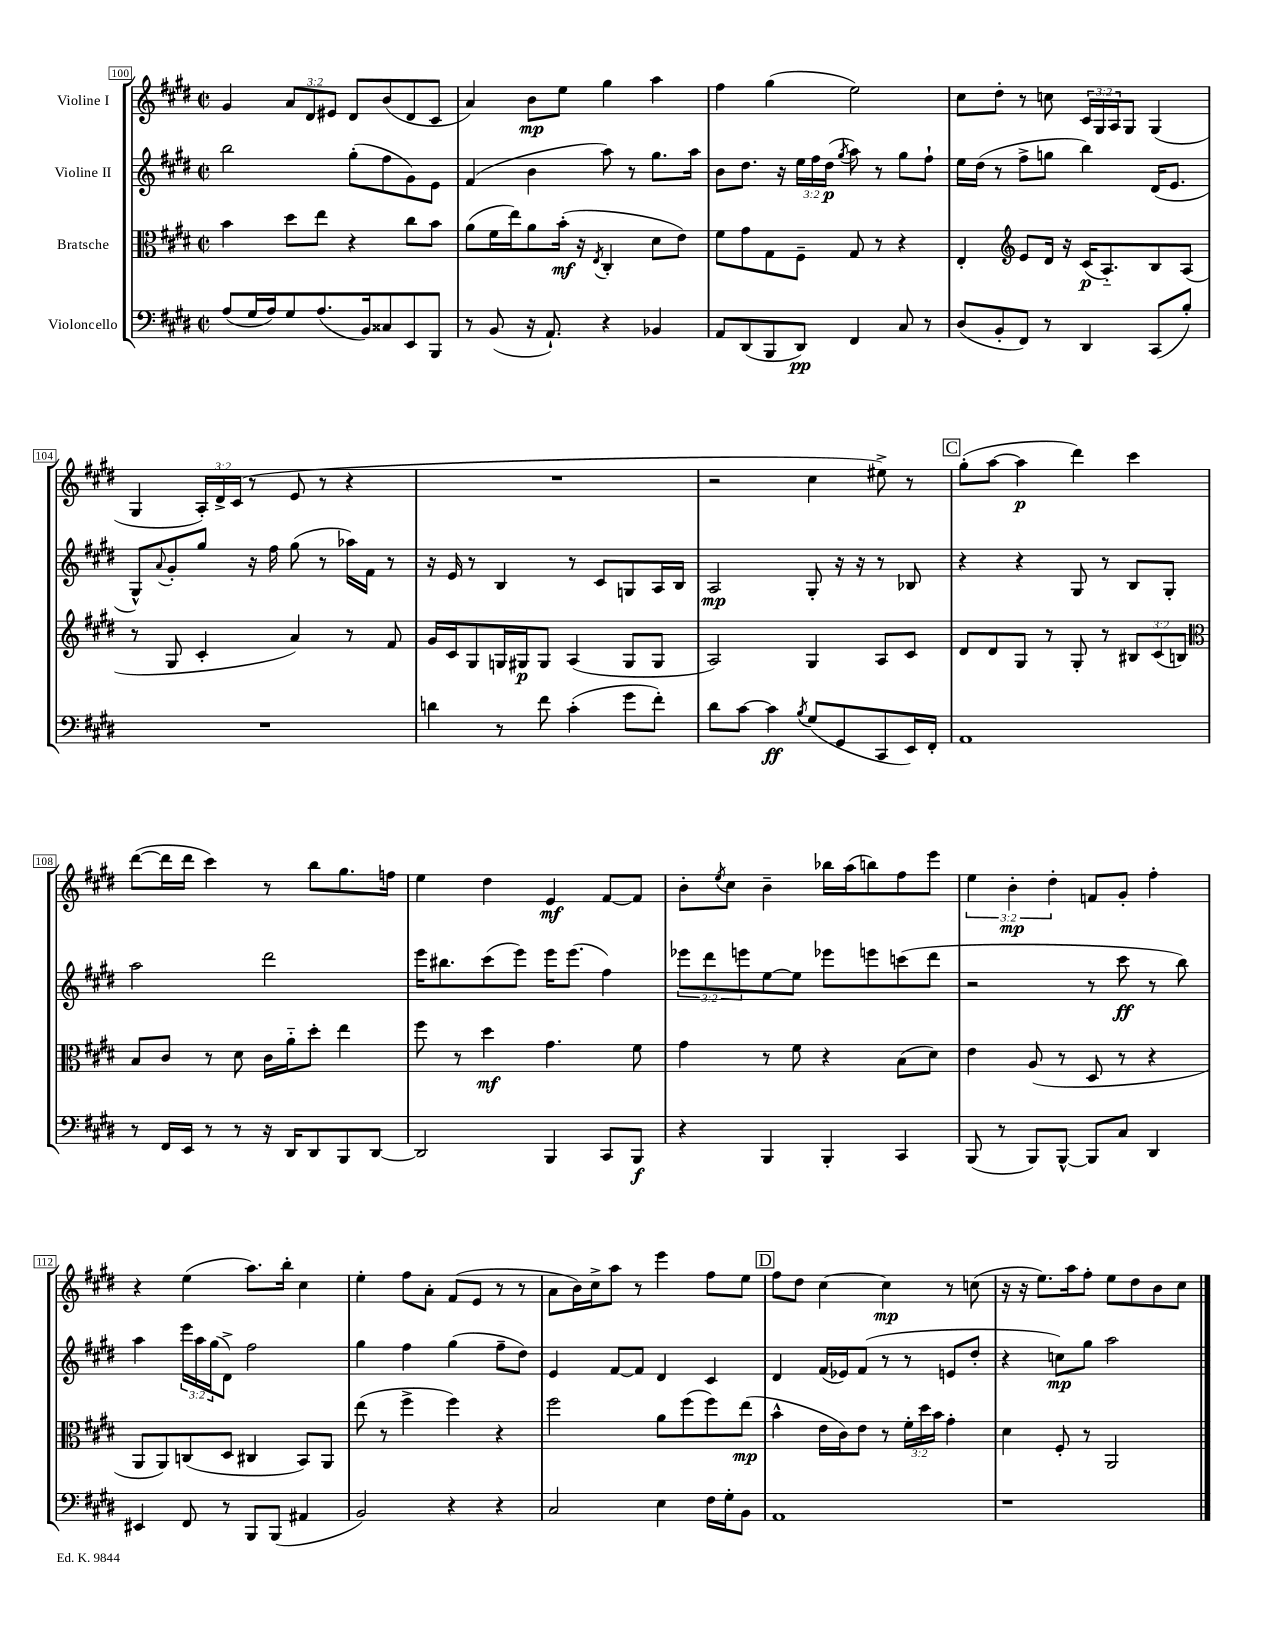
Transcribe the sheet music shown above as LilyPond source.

<<
\new StaffGroup <<
\new Staff = "s0" \with { instrumentName = "Violine I" } {
    \clef treble \key e \major \defaultTimeSignature \time 2/2 \override Staff.TupletNumber.text = #tuplet-number::calc-fraction-text
    gis'4 \tuplet 3/2 { a'8 dis'8 eis'8 } dis'8 b'8( dis'8 cis'8 |
    a'4) b'8\mp e''8 gis''4 a''4 |
    fis''4 gis''4( e''2) |
    cis''8 dis''8-. r8 c''8 \tuplet 3/2 { cis'16 gis16 a16 } gis8 gis4( |
    gis4 \tuplet 3/2 { a16-.) dis'16-> cis'16( } r8 e'8 r8 r4 |
    R1 |
    r2 cis''4 eis''8->) r8 |
    \mark \markup { \box "C" } gis''8-.( a''8~ a''4\p dis'''4) cis'''4 |
    dis'''8~( dis'''16 dis'''16 cis'''4) r8 b''8 gis''8. f''16 |
    e''4 dis''4 e'4\mf fis'8~ fis'8 |
    b'8-. \acciaccatura { e''8 } cis''8 b'4-- bes''16 a''16( b''8) fis''8 e'''8 |
    \tuplet 3/2 { e''4 b'4-.\mp dis''4-. } f'8 gis'8-. fis''4-. |
    r4 e''4( a''8.) b''16-. cis''4 |
    e''4-. fis''8 a'8-. fis'8( e'8 r8 r8 |
    a'8 b'16) cis''16-> a''8 r8 e'''4 fis''8 e''8 |
    \mark \markup { \box "D" } fis''8 dis''8 cis''4~ cis''4\mp r8 c''8( |
    r16 r16 e''8.) a''16 fis''8-. e''8 dis''8 b'8 cis''8 \bar "|." |
}
\new Staff = "s1" \with { instrumentName = "Violine II" } {
    \clef treble \key e \major \defaultTimeSignature \time 2/2 \override Staff.TupletNumber.text = #tuplet-number::calc-fraction-text
    b''2 gis''8-.( fis''8 gis'8) e'8 |
    fis'4( b'4 a''8) r8 gis''8. a''16 |
    b'8 dis''8. r16 \tuplet 3/2 { e''16 fis''16 dis''16\p( } \acciaccatura { gis''8 } a''8) r8 gis''8 fis''8-! |
    e''16 dis''16( r8 fis''8-> g''8 b''4) dis'16( e'8. |
    gis8-^) \appoggiatura { a'8 } gis'8-. gis''8 r16 fis''16 gis''8( r8 aes''16) fis'16 r8 |
    r16 e'16 r8 b4 r8 cis'8 g8 a16 b16 |
    a2\mp gis8-. r16 r16 r8 bes8 |
    \mark \markup { \box "C" } r4 r4 gis8 r8 b8 gis8-. |
    a''2 dis'''2 |
    e'''16 bis''8. cis'''8( e'''8) e'''16 e'''8.( fis''4) |
    \tuplet 3/2 { ees'''8 dis'''8 e'''8 } e''8~ e''8 ees'''8 e'''8 c'''8( dis'''8 |
    r2 r8 cis'''8\ff r8 b''8) |
    a''4 \tuplet 3/2 { e'''16 a''16 gis''16( } dis'8->) fis''2 |
    gis''4 fis''4 gis''4( fis''8-- dis''8) |
    e'4 fis'8~ fis'8 dis'4 cis'4 |
    \mark \markup { \box "D" } dis'4 fis'16( ees'16) fis'8( r8 r8 e'8 dis''8-. |
    r4 c''8\mp) gis''8 a''2 \bar "|." |
}
\new Staff = "s2" \with { instrumentName = "Bratsche" } {
    \clef alto \key e \major \defaultTimeSignature \time 2/2 \override Staff.TupletNumber.text = #tuplet-number::calc-fraction-text
    b'4 dis''8 e''8 r4 cis''8 b'8 |
    a'8( fis'16 e''16) a'8 b'16-.\mf( r16 \acciaccatura { e8 } cis4-. dis'8 e'8) |
    fis'8 gis'8 gis8 fis8-- gis8 r8 r4 |
    e4-. \clef treble e'8 dis'16 r16 cis'16\p( a8.-_) b8 a8( |
    r8 gis8 cis'4-. a'4) r8 fis'8 |
    gis'16 cis'16 gis8 g16 gis16\p gis8 a4( gis8 gis8 |
    a2) gis4 a8 cis'8 |
    \mark \markup { \box "C" } dis'8 dis'8 gis8 r8 gis8-. r8 \tuplet 3/2 { bis8 cis'8( b8) } |
    \clef alto b8 cis'8 r8 dis'8 cis'16 a'16-_ dis''8-. e''4 |
    fis''8 r8 dis''4\mf gis'4. fis'8 |
    gis'4 r8 fis'8 r4 b8( dis'8) |
    e'4 a8( r8 dis8 r8 r4 |
    a,8 a,8) c8( dis8 cis4 b,8) a,8 |
    e''8( r8 fis''4-> fis''4) r4 |
    fis''2 a'8 fis''8( fis''8) e''8\mp( |
    \mark \markup { \box "D" } b'4-^ e'16 cis'16) e'8 r8 \tuplet 3/2 { fis'16-. dis''16 b'16 } gis'4-. |
    dis'4 fis8-. r8 a,2 \bar "|." |
}
\new Staff = "s3" \with { instrumentName = "Violoncello" } {
    \clef bass \key e \major \defaultTimeSignature \time 2/2
    a8( gis16 a16) gis8 a8.( b,16) cisis8 e,8 b,,8 |
    r8 b,8( r16 a,8.-!) r4 bes,4 |
    a,8 dis,8( b,,8 dis,8\pp) fis,4 cis8 r8 |
    dis8( b,8-. fis,8) r8 dis,4 cis,8( b8-.) |
    R1 |
    d'4 r8 fis'8 cis'4-.( gis'8 fis'8-.) |
    dis'8 cis'8~ cis'4\ff \acciaccatura { b8 } gis8( gis,8 cis,8 e,16) fis,16-. |
    \mark \markup { \box "C" } a,1 |
    r8 fis,16 e,16 r8 r8 r16 dis,16 dis,8 b,,8 dis,8~ |
    dis,2 b,,4 cis,8 b,,8\f |
    r4 b,,4 b,,4-. cis,4 |
    b,,8( r8 b,,8) b,,8~-^ b,,8 cis8 dis,4 |
    eis,4 fis,8 r8 b,,8 b,,8( ais,4 |
    b,2) r4 r4 |
    cis2 e4 fis16 gis16-. b,8 |
    \mark \markup { \box "D" } a,1 |
    r1 \bar "|." |
}
>>
>>
\layout { \context { \Score currentBarNumber = #100 \override BarNumber.stencil = #(make-stencil-boxer 0.1 0.3 ly:text-interface::print) } }
